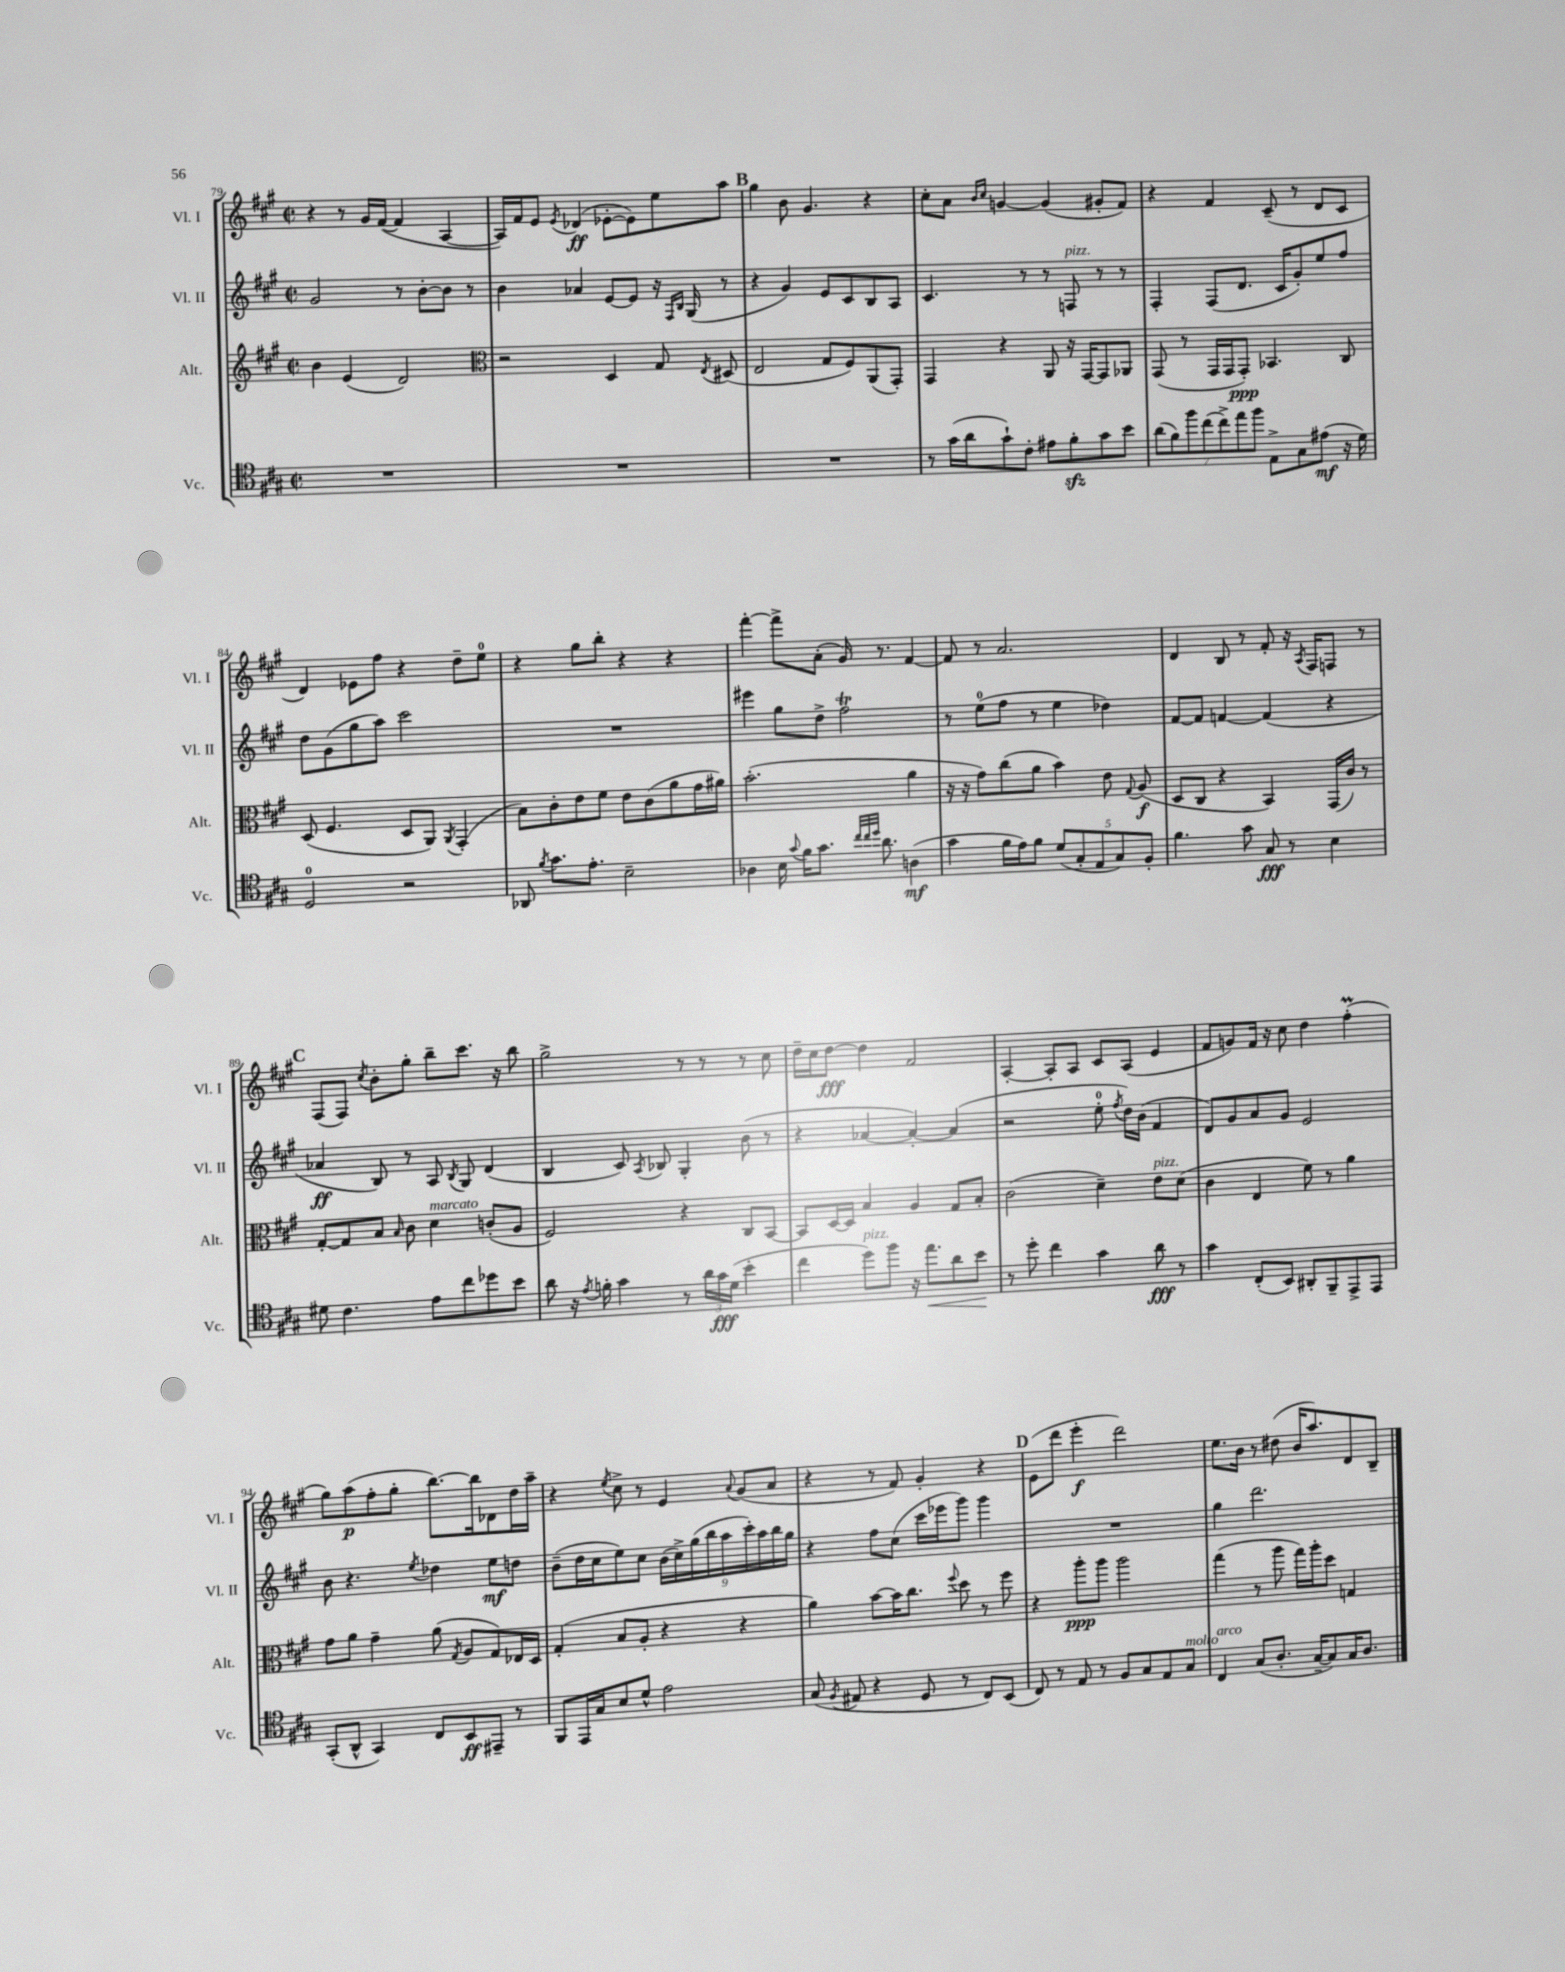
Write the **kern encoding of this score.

**kern	**kern	**kern	**kern
*staff4	*staff3	*staff2	*staff1
*clefC4	*clefG2	*clefG2	*clefG2
*k[f#c#g#]	*k[f#c#g#]	*k[f#c#g#]	*k[f#c#g#]
*M2/2	*M2/2	*M2/2	*M2/2
*met(c|)	*met(c|)	*met(c|)	*met(c|)
1r	4b	2g#	4r
.	(4e	.	8r
.	.	.	16g#
.	.	.	([16f#
.	2d)	8r	4f#]
.	.	[8b'	.
.	.	8b]	[4A
.	.	8r	.
=	=	=	=
*	*clefC3	*	*
1r	2r	4b	16A])
.	.	.	16f#
.	.	.	8e
.	.	.	8qe
.	.	4a-	(4d-
.	4D	[8e	[8e-'
.	.	8e]	8e-])
.	8G#	16r	8ee
.	.	16qqF#	.
.	.	16qqB	.
.	.	(16G#	.
.	8qE	.	.
.	(8D#	8r	8aa
=	=	=	=
1r	2E	4r	4gg#
.	.	4g#)	8b
.	.	.	4.g#
.	8G#	8e	.
.	8F#)	8c#	.
.	(8AA	8B	4r
.	8GG#')	8A	.
=	=	=	=
8r	4GG#	4.c#	8cc#'
(16g#	.	.	8a
16a	.	.	.
.	.	.	16qqb
.	.	.	16qqcc#
8g#`)	4r	.	[4g
8c#'	.	8r	.
8e#	8AA	8r	(4g]
8f#'	16r	8F	.
.	[16GG#	.	.
8g#	8GG#]	8r	8g#'
8b	8AA-	8r	8f#)
=	=	=	=
(14a	(8GG#	4F#'	4r
14f#)	.	.	.
.	8r	.	.
14ff#	.	.	.
(14cc#	.	.	.
.	16GG#	(8F#	4f#
14cc#^)	.	.	.
.	16GG#	.	.
14ee	.	.	.
.	8GG#')	8.d	.
14ff#	.	.	.
8E^	4.BB-	.	(8c#~
.	.	16c#	.
8G#	.	8g#')	8r
(8e#	.	8ee	8d
16r	8C#	8ff#	8c#
16d)	.	.	.
=	=	=	=
2D	(8D	8dd	4d)
.	4.F#	(8g#	.
.	.	8gg#	8e-
.	.	8aa)	8ff#
2r	8D	2ccc#	4r
.	8AA)	.	.
.	8qAA	.	.
.	(4GG#'	.	8dd~
.	.	.	8ee
=	=	=	=
8AA-	8B)	1r	4r
8qf#	.	.	.
8.g#	8c#'	.	.
.	8e	.	8gg#
8.e'	.	.	.
.	8f#	.	8bb'
2B~	8e	.	4r
.	(8c#	.	.
.	8a	.	4r
.	16g#	.	.
.	16a#)	.	.
=	=	=	=
4A-	(2.b'	4eee#	[4fff#'
16B	.	8gg#	8fff#^]
8qqg#	.	.	.
16f#	.	.	.
8.g#	.	8dd^	(8a'
.	.	2ff#	16g#)
32qqcc#	.	.	.
32qqcc#	.	.	.
32qqdd	.	.	.
8.a	.	.	8.r
(4A	4a	.	[4f#
=	=	=	=
4g#	16r	8r	8f#]
.	16r	.	.
.	8g#)	(8ee	8r
16f#	(8cc#	8ff#	2.a
16e)	.	.	.
8f#	8a	8r	.
(10d	4b)	4ee	.
10G#'	.	.	.
10E	.	.	.
.	8e	4dd-)	.
10G#)	.	.	.
.	8qqG#	.	.
.	(8A	.	.
10F#'	.	.	.
=	=	=	=
4.f#	8D	[8f#	4d
.	8C#	8f#]	.
.	4r	[4f	8B
8g#	.	.	8r
8G#	4BB)	(4f]	8f#'
8r	.	.	16r
.	.	.	8qA
.	.	.	16F#
4B	(16GG#	4r	8F
.	16c#)	.	.
.	8r	.	8r
=	=	=	=
8d#	[8G#'	4a-	(8F#
4.c#	8G#]	.	8F#)
.	.	.	8qcc#
.	8B	8B)	8b'
.	16qqB	.	.
.	8c#	8r	8gg#'
8e	4d	8A	8bb~
.	.	8qB	.
8cc#	.	8G#	8.ccc#
8dd-	(8c'	(4d	.
.	.	.	16r
8b	8A	.	8bb
=	=	=	=
8a	2F#)	4B	2gg#^
16r	.	.	.
8qe	.	.	.
16f'	.	.	.
4g#	.	8c#)	.
.	.	8qA	.
.	.	8B-	.
8r	4r	4G#'	8r
24a	.	.	8r
24g#	.	.	.
(24d	.	.	.
4b'	8C#	(8b	8r
.	[8BB	8r	8cc#
=	=	=	=
4cc#	8BB]	4r	16dd~
.	.	.	16cc#
.	[16D	.	[8dd
.	16D]	.	.
8dd)	4B	[4a-	4dd]
8ff#	.	.	.
16r	4A	4a-'_)	2f#
8.ee	.	.	.
8a	8G#	(4a-]	.
8b	8B'	.	.
=	=	=	=
8r	(2c#	2r	[4A'
8dd'	.	.	.
4cc#	.	.	8A']
.	.	.	8A
4g#	4d~)	8ee'	8c#
.	.	8qff#	.
.	.	16dd)	(8A
.	.	(16b	.
8a	8e	4f#	4e
8r	(8d	.	.
=	=	=	=
4g#	4c#	8d)	8f#
.	.	8g#	8g)
(8C#'	4E	8a	16f#
.	.	.	16r
8BB)	.	8g#	8cc#
8AA#'	8f#)	2e	4dd
8FF#~	8r	.	.
8EE^	4a	.	(4ff#'
8EE	.	.	.
=	=	=	=
(8GG#'	8g#	8b	8gg#)
8AA^^	8a	4.r	(8aa
4GG#)	4g#~	.	8ff#'
.	.	.	8gg#'
.	.	8qee	.
8C#	(8a	4dd-	[8.bb)
.	8qG#	.	.
8BB	8A	.	.
.	.	.	16bb]
8EE#~	8G#)	8ee	8d-
8r	16E-	8dd	16dd
.	16D	.	16aa~
=	=	=	=
8FF#	(4G#'	(8b~	4r
16EE	.	16dd	.
16G#	.	16cc#	.
.	.	.	8qee
8B	8B	8ee)	8cc#^
8d^^	8A'	8cc#	8r
2e	4r	(18b	4e
.	.	18cc#^)	.
.	.	(18gg#	.
.	.	18bb	.
.	.	18aa	.
.	.	.	8qqa
.	4r	.	(8g#
.	.	18ccc#')	.
.	.	18aa	.
.	.	.	8a
.	.	18bb	.
.	.	18gg#	.
=	=	=	=
(8G#	4a)	4r	4r
8qF#	.	.	.
8E#	.	.	.
4r	[8b	8ff#	8r
.	16b]	(8cc#	8f#)
.	8.cc#	.	.
8D	.	16ccc#	4g#'
.	.	16eee-	.
.	8qqff#	.	.
8r	8dd	8ggg#)	.
8C#)	8r	4ggg#	4r
(8BB	8ff#	.	.
=	=	=	=
8C#)	4r	1r	(8e
8r	.	.	8ddd
8E	8aa'	.	4eee'
8r	8aa	.	.
8F#	2aa	.	2ddd)
8G#	.	.	.
8E	.	.	.
8G#	.	.	.
=	=	=	=
4C#	(4gg#	4gg#	8.ee
.	.	.	16b
(8G#	8r	2.ddd	8r
8.A'	8aa	.	(8dd#
.	16gg#)	.	16b
[16G#~	16aa'	.	8.aa)
8G#])	8dd	.	.
16G#	4G	.	8d
8.A	.	.	.
.	.	.	8B~
==	==	==	==
*-	*-	*-	*-
